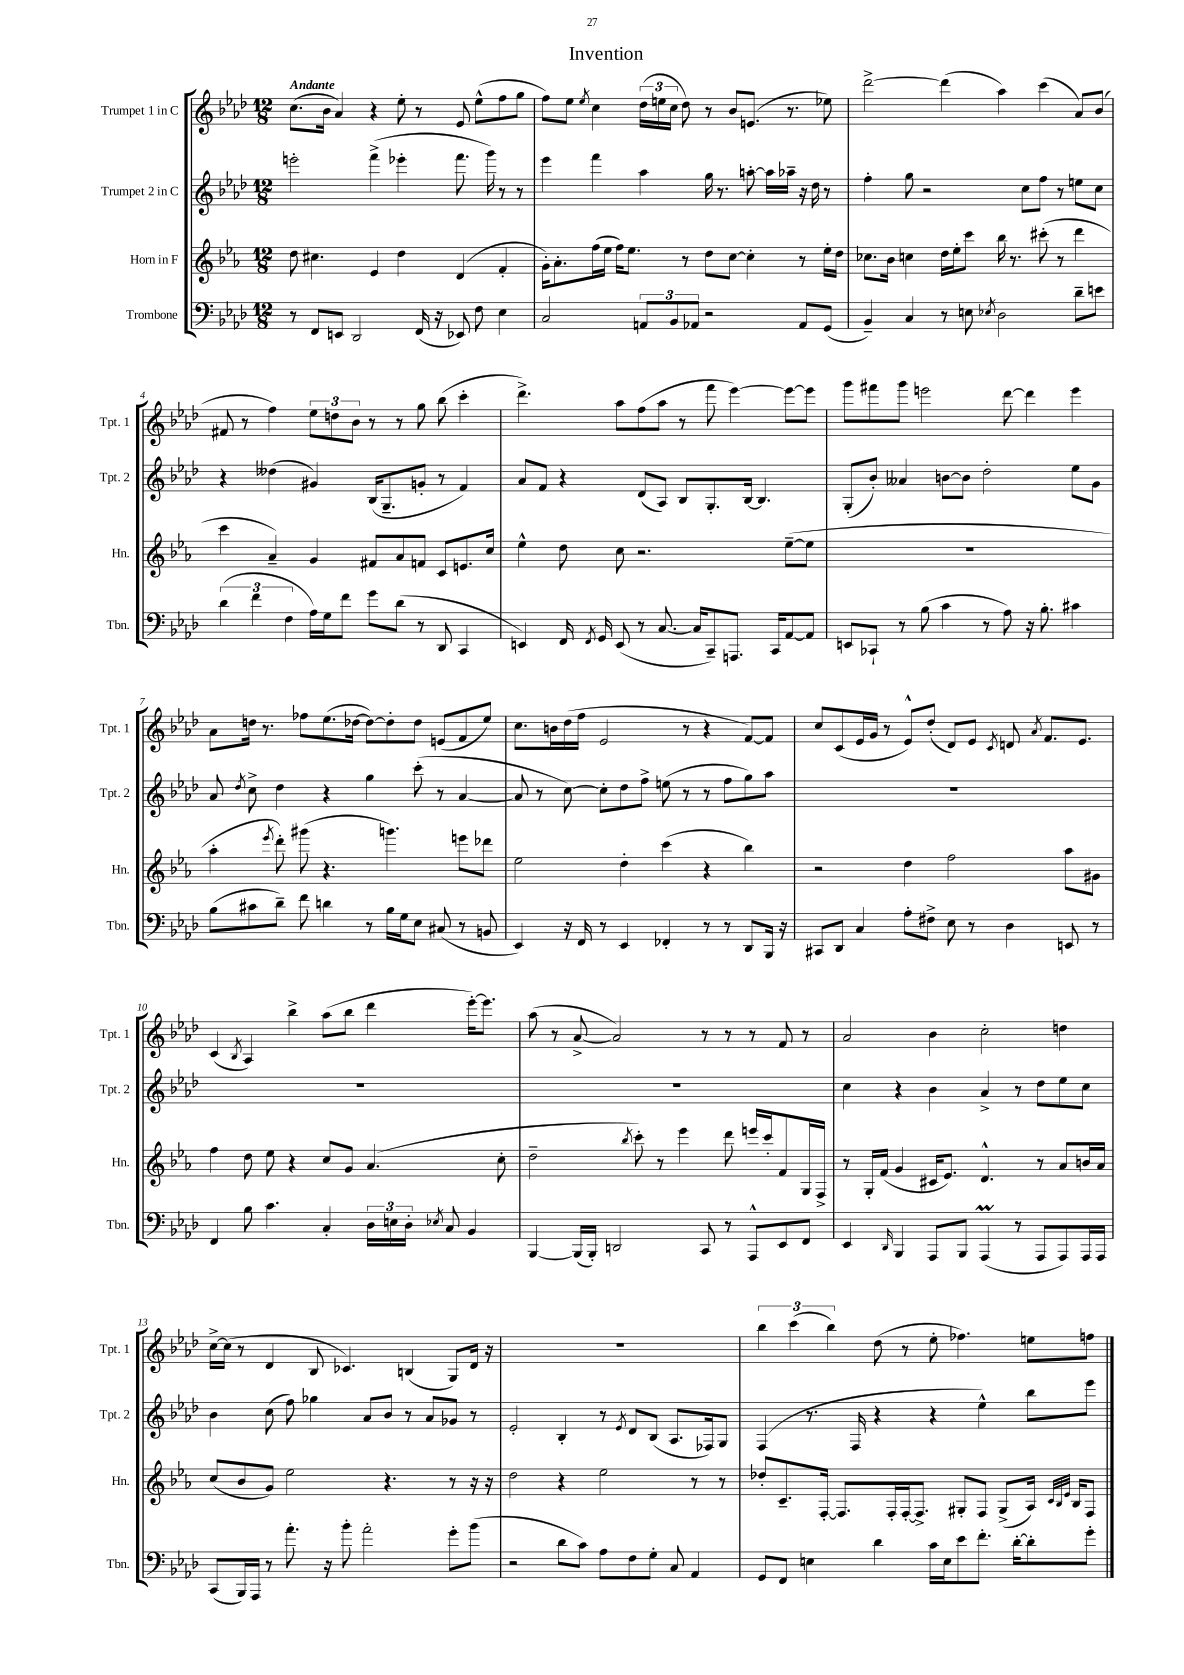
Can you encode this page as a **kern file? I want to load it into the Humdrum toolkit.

**kern	**kern	**kern	**kern
*part4	*part3	*part2	*part1
*staff4	*staff3	*staff2	*staff1
*I"Trombone	*I"Horn in F	*I"Trumpet 2 in C	*I"Trumpet 1 in C
*I'Tbn.	*I'Hn.	*I'Tpt. 2	*I'Tpt. 1
*clefF4	*clefG2	*clefG2	*clefG2
*k[b-e-a-d-]	*k[b-e-a-]	*k[b-e-a-d-]	*k[b-e-a-d-]
*M12/8	*M12/8	*M12/8	*M12/8
=1	=1	=1	=1
!	!	!	!LO:TX:a:B:t=Andante
8r	8dd\	2eeen'\	(8.cc\L
8FF/L	4.cc#X\	.	.
.	.	.	16b-\Jk
8EEn/J	.	.	4a-/)
2DD-/	.	.	.
.	4e-/	(4fff^\	4r
.	4dd\	4eee-X'\	8ee-'\
(16FF/	.	.	8r
16r	.	.	.
8EE-X/)	(4d/	8.fff\	8e-/
8F\	.	.	(8ee-^^\L
.	.	16ggg\)	.
4E-\	4f'/	8r	8ff\
.	.	8r	8gg\J
=2	=2	=2	=2
2C/	16g'\KL)	4eee-\	8ff\L)
.	8.a-'\	.	.
.	.	.	8ee-\J
.	.	.	8qee-/
.	(16ff\L	4fff\	4cc\
.	16ee-\JJ	.	.
.	16ff\KL)	.	.
.	8.ee-\J	.	.
12AAn/L	.	4aa-\	(24dd-\LL
.	.	.	24een\
12BB-/	.	.	24cc\JJ
.	8r	.	8dd-\)
12AA-X/J	.	.	.
2r	8dd\L	16gg\	8r
.	.	8.r	.
.	[8cc\J	.	8b-/L
.	4cc'\]	[8aan'\	(8.en/J
.	.	16aa\LL]	.
.	.	16aa-X~\JJ	8.r
8AA-/L	8r	16r	.
.	.	16dd-\	.
(8GG/J	16ee-'\LL	8r	8ee-X\)
.	16dd\JJ	.	.
=3	=3	=3	=3
4BB-~/)	8.cc-X\L	4ff'\	[2ddd-^\
.	16b-\Jk	.	.
4C/	4ccn\	8gg\	.
.	.	2r	.
8r	16dd\LL	.	(4ddd-\]
.	16ee-'\J	.	.
8En\	8ccc\J	.	.
8qE-X/	.	.	.
2D-\	16bb-\	.	4aa-\)
.	8.r	.	.
.	.	8cc\L	.
.	(8ccc#X'\	8ff\J	(4ccc\
.	8r	8r	.
8d-~\L	4ddd\	8een\L	8a-/L)
8en\J	.	8cc\J	(8b-/J
!!LO:LB:g=z
=4	=4	=4	=4
(6d-\	4ccc\	4r	8f#X/
.	.	.	8r
6f\	.	.	.
.	4a-~/)	(4dd--X\	4ff\)
6F\	.	.	.
16A-\LL)	4g/	4g#X/)	12ee-\L
16G\J	.	.	.
.	.	.	12ddn\
8f\J	.	.	.
.	.	.	12b-\J
8g\L	8f#X/L	(16B-/KL	8r
.	.	8.G~/	.
(8d-\J	8a-/	.	8r
8r	8fn/J	8gn'/J	8gg\
8DD-/	8c/L	8r	(8bb-\
4CC/	8.en/	4f/)	4ccc'\
.	16cc/Jk	.	.
=5	=5	=5	=5
4EEn/)	4ee-^^\	8a-/L	4.ddd-^\)
.	.	8f/J	.
16FF/	8dd\	4r	.
8qFF/	.	.	.
16GG/	.	.	.
(8EE/	8cc\	.	8aa-\L
8r	2.r	(8d-/L	(8ff\
[8.C/	.	8A-/J)	8aa-\J
.	.	8B-/L	8r
16C/KL]	.	.	.
8CC~/)	.	8.G'/	8fff\
8.AAAn/J	.	.	[4eee-\)
.	.	[16B-/Jk	.
.	.	4.B-/]	.
16CC/KL	.	.	.
[8AA-/	([8ee-~\L	.	8eee-\L_
8AA-/J]	8ee-\J]	.	8eee-\J]
=6	=6	=6	=6
8EEn/L	1.r	(8G'/L	8ggg\L
8CC-X`/J	.	8b-'/J)	8fff#X\
8r	.	4a--X/	8ggg\J
(8B-\	.	.	2eeen\
4c\	.	[8bn\L	.
.	.	8b\J]	.
8r	.	2dd-'\	.
8A-\)	.	.	[8ddd-\
16r	.	.	4ddd-\]
8.B-'\	.	.	.
4c#X\	.	8ee-\L	4eee\
.	.	8g\J	.
!!LO:LB:g=z
=7	=7	=7	=7
(8B-\L	4aa-'\	8a-/	8a-\L
.	.	8qdd-/	.
8c#X\	.	8cc^\	16ddn\Jk
.	.	.	8.r
.	8qeee-/	.	.
8d-~\J)	8ddd'\)	4dd-\	.
8f\	(8ggg#X\	.	8ff-X\L
4dn\	4.r	4r	(8.ee-\
.	.	.	[16dd-X\Jk
8r	.	4gg\	8dd-\L_)
16B-\LL	4.gggn\)	.	8dd-'\]
16G\J	.	.	.
8E-\J	.	(8ccc'\	8dd-\J
(8C#X/	.	8r	(8en/L
8r	8eeen\L	[4a-/	8f/
8BBn/	8ddd-X\J	.	8ee-/J)
=8	=8	=8	=8
4EE-/)	2ee-\	8a-/]	8.cc\L
.	.	8r	.
.	.	.	16bn\L
16r	.	[8cc\)	(16dd-\
16FF/	.	.	16ff\JJ
8r	.	8cc'\L]	2e-/
4EE-/	4dd'\	8dd-\	.
.	.	8ff^\J	.
4FF-X'/	(4ccc\	(8een\	.
.	.	8r	8r
8r	4r	8r	4r
8r	.	8ff\L	.
8DD-/L	4bb-\)	8gg\)	[8f/L)
16BBB-/Jk	.	8aa-\J	8f/J]
16r	.	.	.
=9	=9	=9	=9
8CC#X/L	2r	1.r	8cc/L
8DD-/J	.	.	(8c/
4C/	.	.	16e-/L
.	.	.	16g/JJ
.	.	.	8r
8A-'\L	4dd\	.	8e-^^/L)
8F#X^\J	.	.	(8dd-'/J
8E-\	2ff\	.	8d-/L)
8r	.	.	8e-/J
.	.	.	8qc/
4D-\	.	.	8dn/
.	.	.	8qa-/
.	.	.	8.f/L
8EEn/	8aa-\L	.	.
.	.	.	8.e-/J
8r	8g#X\J	.	.
!!LO:LB:g=z
=10	=10	=10	=10
4FF/	4ff\	1.r	(4c/
.	.	.	8qB-/
8B-\	8dd\	.	4A-/)
4.c\	8ee-\	.	.
.	4r	.	4bb-^\
4C'/	8cc/L	.	(8aa-\L
.	8g/J	.	8bb-\J
24D-\LL	(4.a-/	.	4ddd-\
24En\	.	.	.
24D-'\JJ	.	.	.
8qE-X/	.	.	.
8C/	.	.	.
4BB-/	.	.	[16eee-'\KL)
.	.	.	8.eee-\J]
.	8cc'\	.	.
=11	=11	=11	=11
[4BBB-/	2dd~\	1.r	(8aa-\
.	.	.	8r
(16BBB-/LL]	.	.	[8a-^/
16BBB-'/JJ)	.	.	.
2DDn/	.	.	2a-/])
.	8qbb-/	.	.
.	8ccc'\)	.	.
.	8r	.	.
.	4eee-\	.	.
8CC/	.	.	8r
8r	8ddd\	.	8r
8AAA-^^/L	16eeen/LL	.	8r
.	16ccc'/J	.	.
8EE-/	8f/	.	8f/
8FF/J	16G/L	.	8r
.	16F^/JJ	.	.
=12	=12	=12	=12
4EE-/	8r	4cc\	2a-/
.	16G'/LL	.	.
.	(16f/JJ	.	.
16qqDD-/	.	.	.
4BBB-/	4g/	4r	.
8AAA-/L	16c#X/KL	4b-\	4b-\
.	8.e-/J)	.	.
8BBB-/J	.	.	.
(4AAA-M/	4.d^^/	4a-^/	2cc'\
8r	.	8r	.
8AAA-/L	8r	8dd-\L	.
8AAA-/)	8a-/L	8ee-\	4ddn\
16AAA-/L	16bn/L	8cc\J	.
16AAA-/JJ	16a-/JJ	.	.
!!LO:LB:g=z
=13	=13	=13	=13
(8CC/L	(8cc/L	4b-\	[16cc^\LL
.	.	.	(16cc\JJ]
16BBB-/L)	8b-/	.	8r
16AAA-/JJ	.	.	.
8r	8g/J)	(8cc\	4d-/
8.a-'\	2ee-\	8ff\)	.
.	.	4gg-X\	8B-/
16r	.	.	.
8b-'\	.	.	4.c-X/)
2a-'\	.	8a-/L	.
.	4.r	8b-/J	.
.	.	8r	(4Bn/
.	.	8a-/L	.
8g'\L	8r	8g-X/J	8G/L)
(8b-\J	16r	8r	16d-/Jk
.	16r	.	16r
=14	=14	=14	=14
2r	2dd\	2e-'/	1.r
8d-\L	4r	4B-'/	.
8c\J)	.	.	.
8A-\L	2ee-\	8r	.
.	.	8qe-/	.
8F\	.	8d-/L	.
8G'\J	.	(8B-/J	.
8C/	.	8.A-/L	.
4AA-/	8r	.	.
.	.	16F-X/k)	.
.	8r	8G/J	.
=15	=15	=15	=15
8GG/L	8dd-X'/L	(4F/	6bb-\
8FF/J	8.c~/	.	.
.	.	.	(6ccc\
4En\	.	8.r	.
.	[16F'/Jk	.	.
.	.	.	6bb-\)
.	8.F/L]	.	.
.	.	16F/	.
4d-\	.	4r	(8dd-\
.	16F'/L	.	.
.	[16F'/J	.	8r
.	8.F^/J]	.	.
16c\LL	.	4r	8ee-'\
16E\J	.	.	.
8e-\	8G#X'/L	.	4.ff-X\)
8.f'\J	8F/J	4ee-^^\)	.
.	(8G#^/L	.	.
[16d-'\KL	.	.	.
8d-'\]	16A-/Jk)	8bb-\L	8een\L
.	32qqc/LLL	.	.
.	32qqB-/	.	.
.	32qqe-/JJJ	.	.
.	16B-/KL	.	.
8g'\J	8F/J	8eee-\J	8ffn\J
==	==	==	==
*-	*-	*-	*-
